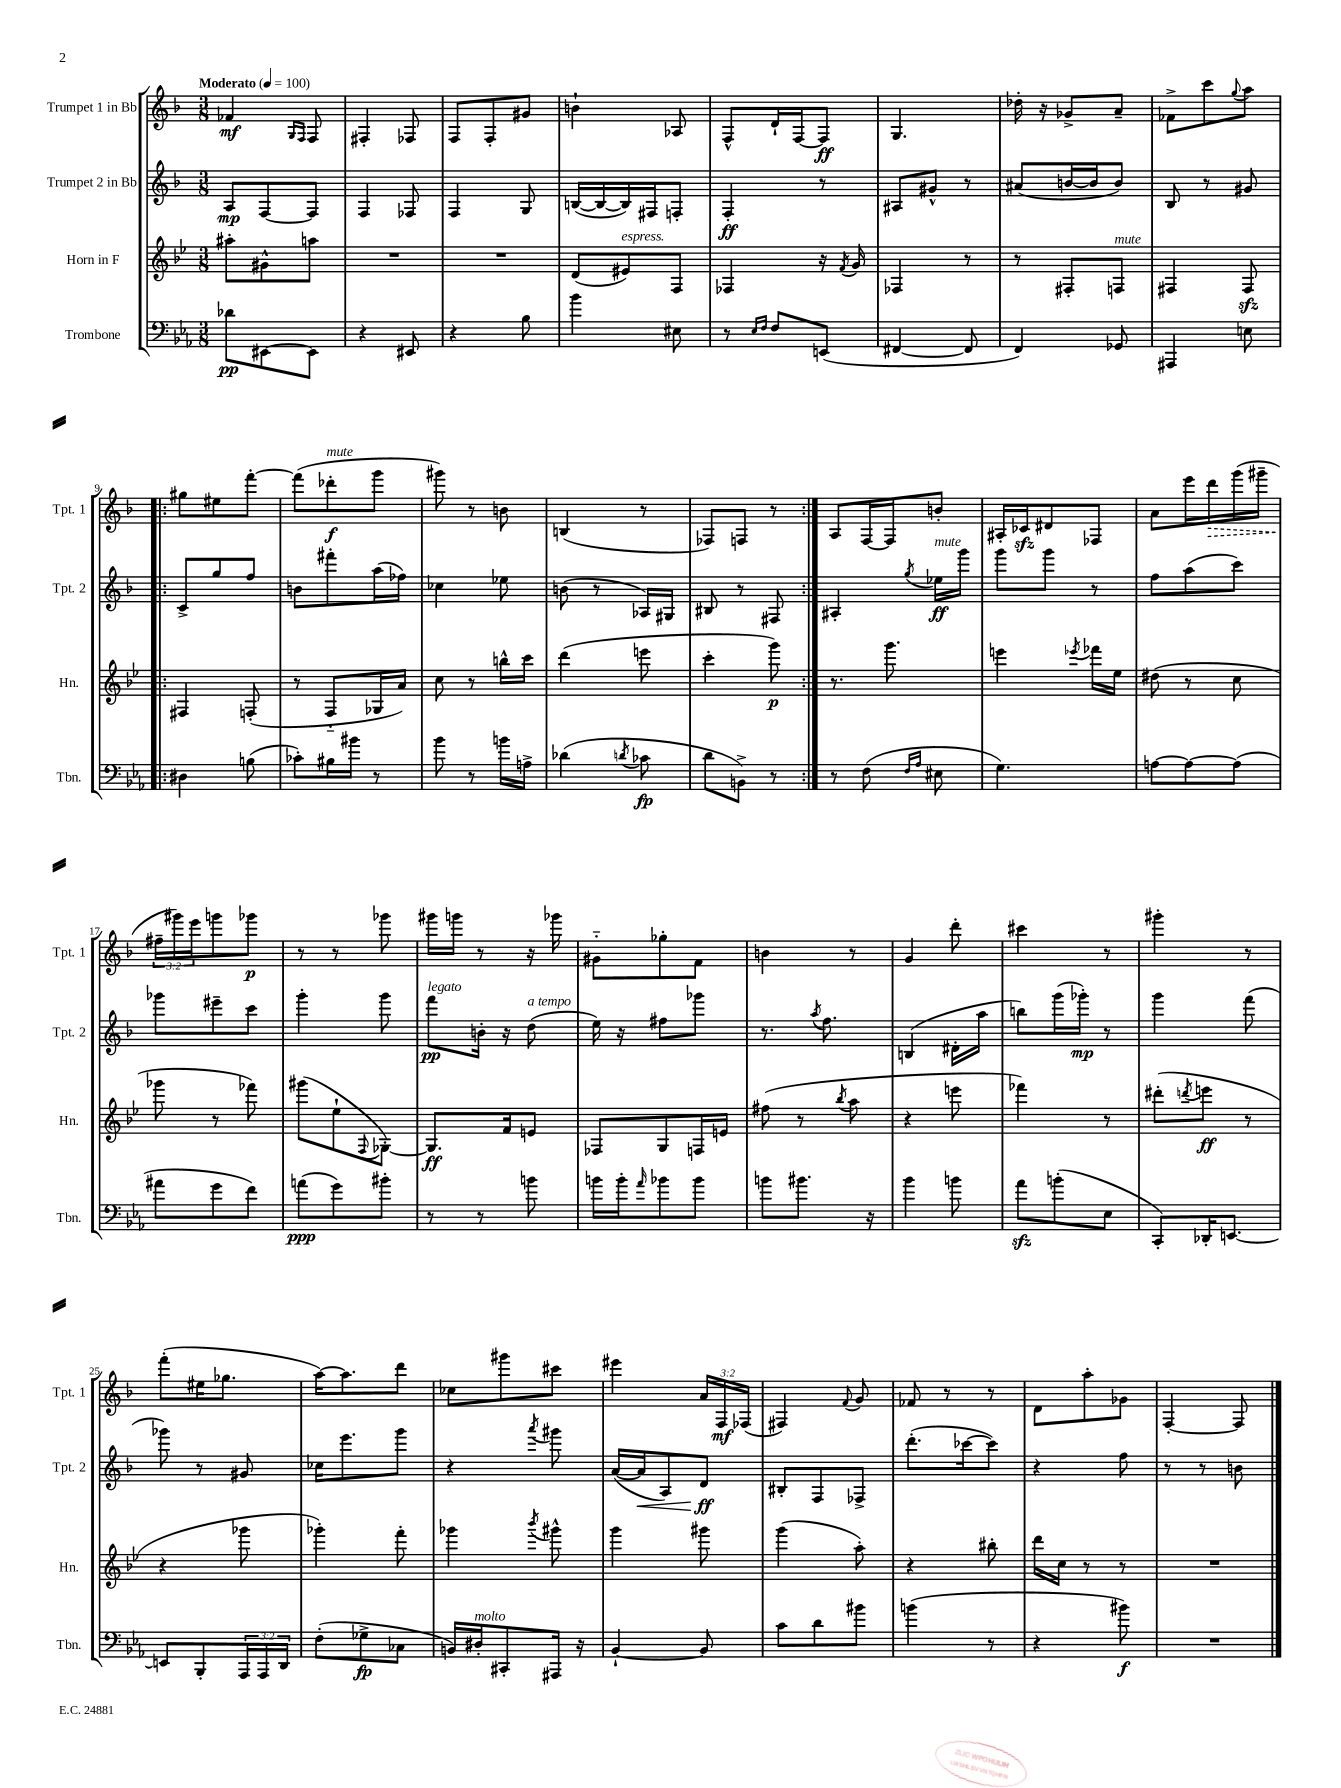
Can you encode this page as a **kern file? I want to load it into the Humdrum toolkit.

**kern	**dynam	**kern	**dynam	**kern	**dynam	**kern	**dynam
*part4	*part4	*part3	*part3	*part2	*part2	*part1	*part1
*staff4	*staff4	*staff3	*staff3	*staff2	*staff2	*staff1	*staff1
*I"Trombone	*	*I"Horn in F	*	*I"Trumpet 2 in Bb	*	*I"Trumpet 1 in Bb	*
*I'Tbn.	*	*I'Hn.	*	*I'Tpt. 2	*	*I'Tpt. 1	*
*clefF4	*	*clefG2	*	*clefG2	*	*clefG2	*
*k[b-e-a-]	*	*k[b-e-]	*	*k[b-]	*	*k[b-]	*
*M3/8	*	*M3/8	*	*M3/8	*	*M3/8	*
*MM100	*	*MM100	*	*MM100	*	*MM100	*
=1	=1	=1	=1	=1	=1	=1	=1
!	!	!	!	!	!	!LO:TX:a:B:t=Moderato	!
8d-X\L	pp	8aa#X'\L	.	8A/L	mp	4f-X/	mf
[8EE#X\	.	8g#X^^\	.	[8F/	.	.	.
.	.	.	.	.	.	16qqG/LL	.
.	.	.	.	.	.	16qqF/JJ	.
8EE#\J]	.	8aan\J	.	8F/J]	.	8F/	.
=2	=2	=2	=2	=2	=2	=2	=2
4r	.	4.r	.	4F/	.	4F#X'/	.
8EE#X/	.	.	.	8F-X/	.	8F-X/	.
=3	=3	=3	=3	=3	=3	=3	=3
4r	.	4.r	.	4F/	.	8F/L	.
.	.	.	.	.	.	8F'/	.
8B-\	.	.	.	8G/	.	8g#X/J	.
=4	=4	=4	=4	=4	=4	=4	=4
4b-\	.	(8d/L	.	([16Bn/LL	.	4bn`\	.
.	.	.	.	16B/_	.	.	.
!	!	!LO:TX:a:i:t=espress.	!	!	!	!	!
.	.	8e#X/)	.	16B/])	.	.	.
.	.	.	.	16F#X/J	.	.	.
8E#X\	.	8F/J	.	8Fn'/J	.	8A-X/	.
=5	=5	=5	=5	=5	=5	=5	=5
8r	.	4F-X/	.	4F'/	ff	8F^^/L	.
16qqE-/LL	.	.	.	.	.	.	.
16qqF/JJ	.	.	.	.	.	.	.
8F/L	.	.	.	.	.	16d`/L	.
.	.	.	.	.	.	[16F/J	.
(8EEn/J	.	16r	.	8r	.	8F/J]	ff
.	.	8qf/	.	.	.	.	.
.	.	16g/	.	.	.	.	.
=6	=6	=6	=6	=6	=6	=6	=6
[4FF#X/	.	4F-X/	.	8A#X/L	.	4.G/	.
.	.	.	.	8g#X^^/J	.	.	.
8FF#/]	.	8r	.	8r	.	.	.
=7	=7	=7	=7	=7	=7	=7	=7
4FF/)	.	8r	.	(8a#X/L	.	16dd-X'\	.
.	.	.	.	.	.	16r	.
.	.	8F#X'/L	.	[16bn/L	.	8g-X^/L	.
.	.	.	.	16b/J]	.	.	.
!	!	!LO:TX:a:i:t=mute	!	!	!	!	!
8GG-X/	.	8Fn/J	.	8b/J)	.	8a~/J	.
=8	=8	=8	=8	=8	=8	=8	=8
4AAA#X/	.	4F#X/	.	8B-/	.	8f-X^\L	.
.	.	.	.	8r	.	8ccc\	.
.	.	.	.	.	.	8qqgg/	.
8En\	.	8F#zz/	.	8g#X/	.	8aa\J	.
!!LO:LB:g=z
=9!|:	=9!|:	=9!|:	=9!|:	=9!|:	=9!|:	=9!|:	=9!|:
4D#X\	.	4F#X/	.	8c^/L	.	8gg#X\L	.
.	.	.	.	8gg/	.	8ee#X\	.
(8Bn\	.	(8Fn'/	.	8ff/J	.	[8fff'\J	.
=10	=10	=10	=10	=10	=10	=10	=10
8c-X'\L)	.	8r	.	8bn\L	.	(8fff\L]	.
!	!	!	!	!	!	!LO:TX:a:i:t=mute	!
16B#X\L	.	8F/L	.	8fff#X'\	.	8ddd-X'\	f
16b#X\JJ	.	.	.	.	.	.	.
8r	.	16G-X/L	.	(16aa\L	.	8ggg\J	.
.	.	16a/JJ)	.	16ff-X\JJ)	.	.	.
=11	=11	=11	=11	=11	=11	=11	=11
8b-\	.	8cc\	.	4cc-X\	.	8ggg#X\)	.
8r	.	8r	.	.	.	8r	.
16bn\LL	.	16bbn^^\LL	.	8ee-X\	.	8bn\	.
16An^\JJ	.	16ccc\JJ	.	.	.	.	.
=12	=12	=12	=12	=12	=12	=12	=12
(4d-X\	.	(4ddd\	.	(8bn\	.	(4Bn/	.
.	.	.	.	8r	.	.	.
8qdn/	.	.	.	.	.	.	.
8c-X\	fp	8eeen\	.	16A-X/LL)	.	8r	.
.	.	.	.	16G#X/JJ	.	.	.
=13	=13	=13	=13	=13	=13	=13	=13
8d\L	.	4ccc'\	.	8B#X/	.	8F-X/L)	.
8BBn^\J)	.	.	.	8r	.	8Fn/J	.
8r	.	8ggg\)	p	8F#X/	.	8r	.
=14:|!	=14:|!	=14:|!	=14:|!	=14:|!	=14:|!	=14:|!	=14:|!
8r	.	8.r	.	4A#X'/	.	8A/L	.
(8F\	.	.	.	.	.	[16F/L	.
.	.	8.ggg\	.	.	.	16F/J]	.
16qqF/LL	.	.	.	.	.	.	.
16qqA-/JJ	.	.	.	8qgg/	.	.	.
!	!	!	!	!LO:TX:a:i:t=mute	!	!	!
8E#X\	.	.	.	16ee-X\LL	ff	8bn'/J	.
.	.	.	.	16ggg\JJ	.	.	.
=15	=15	=15	=15	=15	=15	=15	=15
4.G\)	.	4eeen\	.	8ggg\L	.	16A#X'/LL	.
.	.	.	.	.	.	16c-Xzz/J	.
.	.	.	.	8ggg\J	.	8d#X/	.
.	.	8qeee-X/	.	.	.	.	.
.	.	16fff-X\LL	.	8r	.	8F-X/J	.
.	.	16ee-\JJ	.	.	.	.	.
=16	=16	=16	=16	=16	=16	=16	=16
[8An\L	.	(8dd#X\	.	8ff\L	.	8a\L	.
8A\_	.	8r	.	(8aa\	.	16eee\L	.
!	!	!	!	!	!	!	!LO:HP:b
.	.	.	.	.	.	16ddd\	>
(8A\J]	.	8cc\	.	8ccc\J)	.	(16ggg\	.
.	.	.	.	.	.	16ggg#X~\JJ	.
!!LO:LB:g=z
=17	=17	=17	=17	=17	=17	=17	=17
8a#X\L	.	8ggg-X\	.	8ggg-X\L	.	24ff#X~\LL	.
.	.	.	.	.	.	24ggg#X\)	]
.	.	.	.	.	.	24eee\J	.
8g\	.	8r	.	8eee#X~\	.	8gggn\	.
8f\J)	.	8fff-X\)	.	8ccc\J	.	8ggg-X\J	p
=18	=18	=18	=18	=18	=18	=18	=18
(8an\L	ppp	(8ggg#X\L	.	4ggg'\	.	8r	.
8g\)	.	8ee-`\	.	.	.	8r	.
.	.	8qqF/	.	.	.	.	.
8b#X'\J	.	[8G-X'\J)	.	8ggg\	.	8ggg-X\	.
=19	=19	=19	=19	=19	=19	=19	=19
!	!	!	!	!LO:TX:a:i:t=legato	!	!	!
8r	.	8.G-/L]	ff	8fff\L	pp	16ggg#X\LL	.
.	.	.	.	.	.	16gggn\JJ	.
8r	.	.	.	16bn'\Jk	.	8r	.
.	.	16f/k	.	16r	.	.	.
!	!	!	!	!LO:TX:a:i:t=a tempo	!	!	!
8bn\	.	8en/J	.	(8dd\	.	16r	.
.	.	.	.	.	.	16ggg-X\	.
=20	=20	=20	=20	=20	=20	=20	=20
16bn\LL	.	8F-X/L	.	16ee\)	.	8g#X\L	.
16b'\J	.	.	.	16r	.	.	.
16qqa-/	.	.	.	.	.	.	.
8b-X\	.	8G/	.	8ff#X\L	.	8gg-X'\	.
8b-\J	.	16Fn/L	.	8ggg-X\J	.	8f\J	.
.	.	16en/JJ	.	.	.	.	.
=21	=21	=21	=21	=21	=21	=21	=21
8bn\L	.	(8ff#X\	.	8.r	.	4bn\	.
8.b#X\J	.	8r	.	.	.	.	.
.	.	.	.	8qaa/	.	.	.
.	.	.	.	8.ff\	.	.	.
.	.	8qbb-/	.	.	.	.	.
.	.	8aa\	.	.	.	8r	.
16r	.	.	.	.	.	.	.
=22	=22	=22	=22	=22	=22	=22	=22
4b-\	.	4r	.	(4Bn/	.	4g/	.
8bn\	.	8eeen\	.	16d#X'\LL	.	8ddd'\	.
.	.	.	.	16aa\JJ	.	.	.
=23	=23	=23	=23	=23	=23	=23	=23
8a-zz\L	.	4fff-X\)	.	8bbn\L)	.	4ccc#X\	.
(8bn'\	.	.	.	(16ggg\L	.	.	.
.	.	.	.	16ggg-X'\JJ)	mp	.	.
8E-\J	.	8r	.	8r	.	8r	.
=24	=24	=24	=24	=24	=24	=24	=24
8CC'/L)	.	(8ddd#X'\L	.	4ggg\	.	4ggg#X'\	.
.	.	8qdddn/	.	.	.	.	.
16DD-X'/K	.	8eeen\J	ff	.	.	.	.
[8.EEn/J	.	.	.	.	.	.	.
.	.	8r	.	(8fff\	.	8r	.
!!LO:LB:g=z
=25	=25	=25	=25	=25	=25	=25	=25
8EEn/L]	.	4r	.	8ggg-X\)	.	(8fff'\L	.
8BBB-'/	.	.	.	8r	.	16ee#X\K	.
.	.	.	.	.	.	8.gg-X\J	.
24AAA-/L	.	8ggg-X\	.	8g#X/	.	.	.
24AAA-/	.	.	.	.	.	.	.
24DD/JJ	.	.	.	.	.	.	.
=26	=26	=26	=26	=26	=26	=26	=26
(8F'\L	.	4ggg-X'\)	.	16cc-X\KL	.	[16aa\KL)	.
.	.	.	.	8.eee\	.	8.aa\]	.
8G-X^\	fp	.	.	.	.	.	.
8C-X\J	.	8fff'\	.	8ggg\J	.	8ddd\J	.
=27	=27	=27	=27	=27	=27	=27	=27
16BBn/LL)	.	4ggg-X\	.	4r	.	8cc-X\L	.
!LO:TX:a:i:t=molto	!	!	!	!	!	!	!
16D#X'/J	.	.	.	.	.	.	.
8CC#X'/	.	.	.	.	.	8ggg#X\	.
.	.	8qbbb-/	.	8qaaa/	.	.	.
16AAA#X/Jk	.	8ggg#X^^\	.	8ggg#X\	.	8ccc#X\J	.
16r	.	.	.	.	.	.	.
=28	=28	=28	=28	=28	=28	=28	=28
[4BB-`/	.	4ggg\	.	([16a/LL	.	4eee#X\	.
!	!	!	!	!	!LO:HP:b	!	!
.	.	.	.	16a/J]	<	.	.
.	.	.	.	8A/)	.	.	.
8BB-/]	.	8ggg#X\	.	8d/J	ff	24a/LL	.
.	.	.	.	.	.	24F/	mf
.	.	.	.	.	.	(24F-X/JJ	.
.	.	.	.	.	[	.	.
=29	=29	=29	=29	=29	=29	=29	=29
8c\L	.	(4ggg\	.	8B#X'/L	.	4F#X/)	.
8d\	.	.	.	8F/	.	.	.
.	.	.	.	.	.	8qqf/	.
8b#X\J	.	8aa'\)	.	8F-X^/J	.	8g/	.
=30	=30	=30	=30	=30	=30	=30	=30
(4bn\	.	4r	.	(8.ddd'\L	.	8f-X/	.
.	.	.	.	.	.	8r	.
.	.	.	.	[16ccc-X\k	.	.	.
8r	.	8bb#X'\	.	8ccc-\J])	.	8r	.
=31	=31	=31	=31	=31	=31	=31	=31
4r	.	16ddd\LL	.	4r	.	8d\L	.
.	.	16cc\JJ	.	.	.	.	.
.	.	8r	.	.	.	8aa'\	.
8b#X\)	f	8r	.	8ff\	.	8g-X\J	.
=32	=32	=32	=32	=32	=32	=32	=32
4.r	.	4.r	.	8r	.	[4F'/	.
.	.	.	.	8r	.	.	.
.	.	.	.	8bn\	.	8F/]	.
==	==	==	==	==	==	==	==
*-	*-	*-	*-	*-	*-	*-	*-
